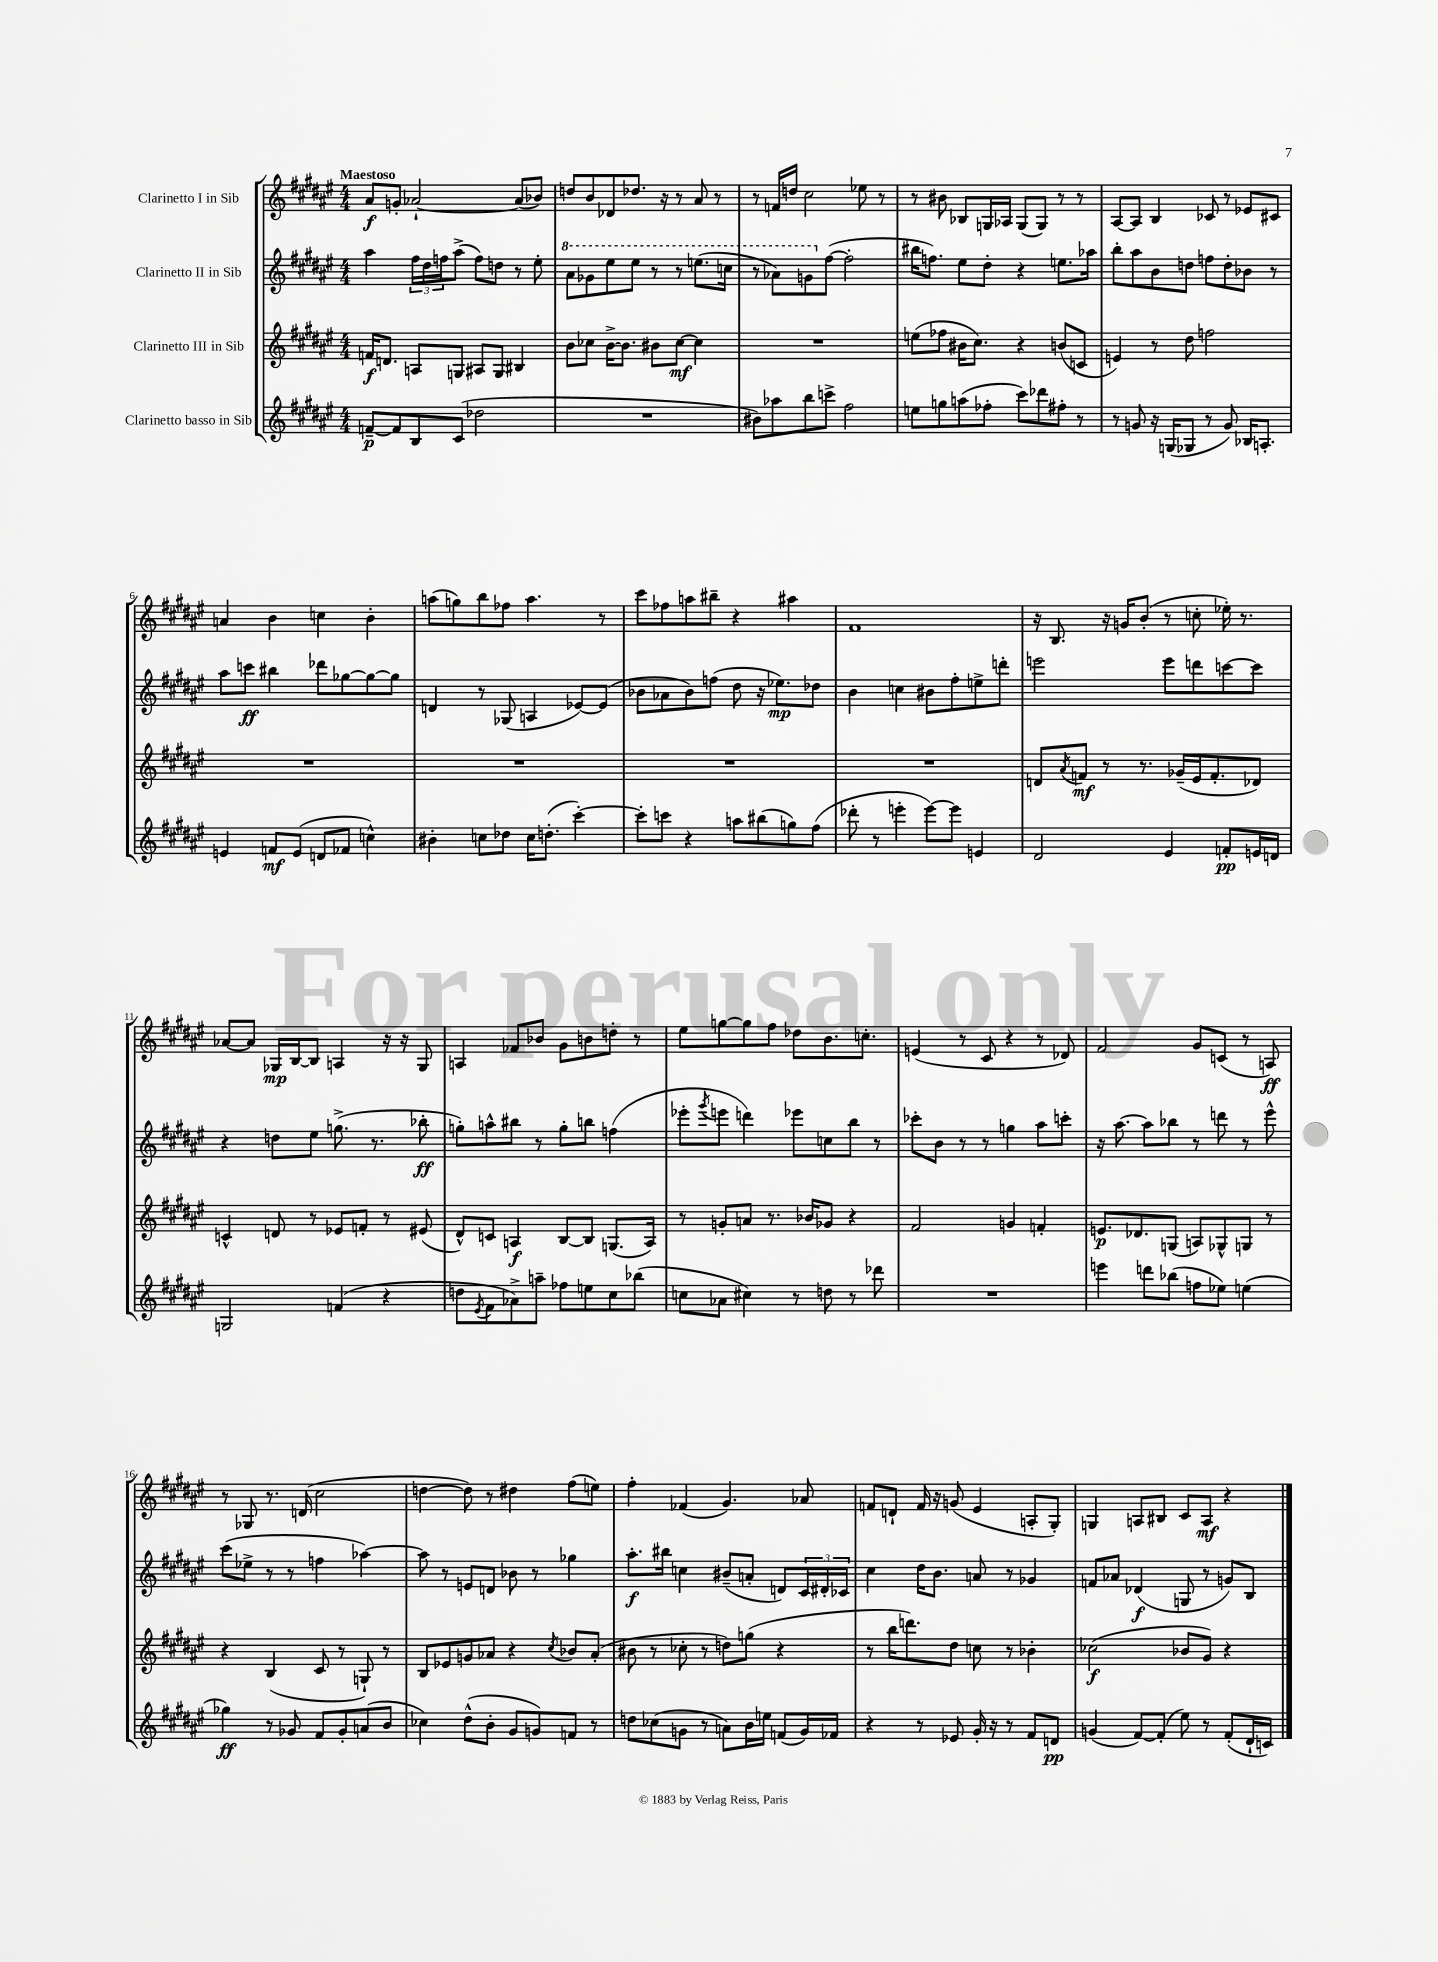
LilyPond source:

<<
\new StaffGroup <<
\new Staff = "s0" \with { instrumentName = "Clarinetto I in Sib" } {
    \clef treble \key fis \major \numericTimeSignature \time 4/4 \tempo "Maestoso"
    ais'8\f g'8-. aes'2~-! aes'8( bes'8) |
    d''8 b'8 des'8 des''8. r16 r8 ais'8 r8 |
    r8 f'16 d''16 cis''2 ees''8 r8 |
    r8 bis'8 bes8 g16 aes16 g8( g8) r8 r8 |
    ais8~ ais8 b4 ces'8 r8 ees'8 cis'8 |
    a'4 b'4 c''4 b'4-. |
    a''8( g''8) b''8 fes''8 a''4. r8 |
    cis'''8 fes''8 a''8 bis''8-- r4 ais''4 |
    fis'1 |
    r16 b8. r16 g'16 b'8-.( r8 c''8-. ees''16-.) r8. |
    aes'8~ aes'8 ges16\mp b16~ b8 a4 r16 r16 ges8 |
    a4 fes'8 bes'8 gis'8 b'8 d''8-. r8 |
    eis''8 g''8~ g''8 fis''8 des''8 b'8. c''8.-. |
    e'4( r8 cis'8 r4 r8 des'8) |
    fis'2 gis'8 c'8( r8 a8\ff) |
    r8 ges8 r8. d'16( cis''2 |
    d''4~ d''8) r8 dis''4 fis''8( e''8) |
    fis''4-. fes'4( gis'4.) aes'8 |
    f'8 d'8-! f'16 r16 g'8( eis'4 a8-. gis8-.) |
    g4 a8 bis8 cis'8 a8\mf r4 \bar "|." |
}
\new Staff = "s1" \with { instrumentName = "Clarinetto II in Sib" } {
    \clef treble \key fis \major \numericTimeSignature \time 4/4
    ais''4 \tuplet 3/2 { fis''16 dis''16 f''16 } ais''8->( f''8) d''8 r8 eis''8-. |
    \ottava #1 ais''8 ges''8 eis'''8 eis'''8 r8 r8 e'''8.( c'''16 |
    r8 aes''8) g''8 \ottava #0 fis''8~( fis''2-. |
    bis''16 f''8.) eis''8 dis''8-. r4 e''8. aes''16 |
    b''8-. ais''8 b'8 d''8 f''8 d''8-. bes'8 r8 |
    ais''8 c'''8\ff bis''4 des'''8 ges''8~ ges''8~ ges''8 |
    d'4 r8 ges8( a4 ees'8~) ees'8( |
    bes'8 aes'8 bes'8) f''8( dis''8 r16 ees''8.\mp) des''8 |
    b'4 c''4 bis'8 fis''8-. e''8-> d'''8-. |
    e'''2 e'''8 d'''8 c'''8~ c'''8 |
    r4 d''8 eis''8 g''8.->( r8. bes''8-.\ff |
    g''8-.) a''8-^ bis''8 r8 g''8-. b''8 f''4( |
    ees'''8-. \acciaccatura { gis'''8 } e'''8 d'''4) ees'''8 c''8 b''8 r8 |
    ces'''8-. b'8 r8 r8 g''4 ais''8 c'''8-. |
    r16 ais''8.~ ais''8 bes''8 r8 d'''8 r8 eis'''8-^ |
    cis'''8( ees''8-> r8 r8 f''4 aes''4~) |
    aes''8 r8 e'8 d'8 bes'8 r8 ges''4 |
    ais''8.-.\f bis''16 c''4 bis'8--( a'8-. d'8) \tuplet 3/2 { cis'16 dis'16-. ces'16 } |
    cis''4 dis''16 b'8. a'8 r8 ges'4 |
    f'8 aes'8 des'4\f( g8 r8 g'8) b8 \bar "|." |
}
\new Staff = "s2" \with { instrumentName = "Clarinetto III in Sib" } {
    \clef treble \key fis \major \numericTimeSignature \time 4/4
    f'16\f d'8. a8 g8 ais8 g8 bis4 |
    b'8 ces''8 b'16~-> b'8. bis'8 ces''8~\mf ces''4 |
    R1 |
    e''8( fes''8 bis'16 cis''8.) r4 b'8( c'8 |
    e'4) r8 dis''8 f''2 |
    R1 |
    R1 |
    R1 |
    R1 |
    d'8 \acciaccatura { ais'8 } f'8\mf r8 r8. ges'16--( eis'16 f'8.-. des'8) |
    c'4-^ d'8 r8 ees'8 f'8-. r8 eis'8( |
    dis'8-^) c'8 a4\f b8~ b8 g8.( a16) |
    r8 g'8-. a'8 r8. bes'16 ges'8 r4 |
    fis'2 g'4 f'4-. |
    e'8.\p des'8. g8( a8) ges8-^ g8 r8 |
    r4 b4( cis'8 r8 g8-!) r8 |
    b8 ees'8 g'8 aes'8 r4 \acciaccatura { cis''8 } bes'8 aes'8-.( |
    bis'8 r8 ces''8-. r8 d''8) g''8( r4 |
    r8 b''16 d'''8.) dis''8 c''8 r8 bes'4-. |
    ces''2\f( bes'8 gis'8) r4 \bar "|." |
}
\new Staff = "s3" \with { instrumentName = "Clarinetto basso in Sib" } {
    \clef treble \key fis \major \numericTimeSignature \time 4/4
    f'8~--\p f'8 b8 cis'8( des''2 |
    R1 |
    bis'8) aes''8 b''8 c'''8-> fis''2 |
    e''8 g''8 a''8( fes''8-. cis'''8) des'''8 fis''8-. r8 |
    r8 g'8 r16 g16( ges8 r8 g'8) bes16 a8.-. |
    e'4 f'8\mf e'8( d'8 fes'8 c''4-^) |
    bis'4-. c''8 des''8 c''16 d''8.-.( cis'''4~-.) |
    cis'''8-. c'''8 r4 a''8 bis''8( g''8) fis''8( |
    des'''8-. r8 e'''4-. e'''8~) e'''8 e'4 |
    dis'2 eis'4 f'8-.\pp e'16 d'16 |
    g2 f'4( r4 |
    d''8 \acciaccatura { eis'8 } fis'8 aes'8->) a''8-- fes''8 e''8 cis''8 bes''8( |
    c''8 aes'8 cis''4) r8 d''8 r8 des'''8 |
    R1 |
    e'''4 d'''8 bes''8( f''8 ees''8) e''4( |
    ges''4\ff) r8 ges'8 fis'8 ges'8-. a'8( b'8 |
    ces''4) dis''8-^( b'8-. gis'8 g'8) f'8 r8 |
    d''8 ces''8( g'8 r8 a'8) b'16 e''16 f'8( g'16) fes'16 |
    r4 r8 ees'8 gis'16-. r16 r8 fis'8 d'8\pp |
    g'4( fis'8~) fis'8-.( eis''8) r8 fis'8-.( dis'16-! c'16) \bar "|." |
}
>>
>>
